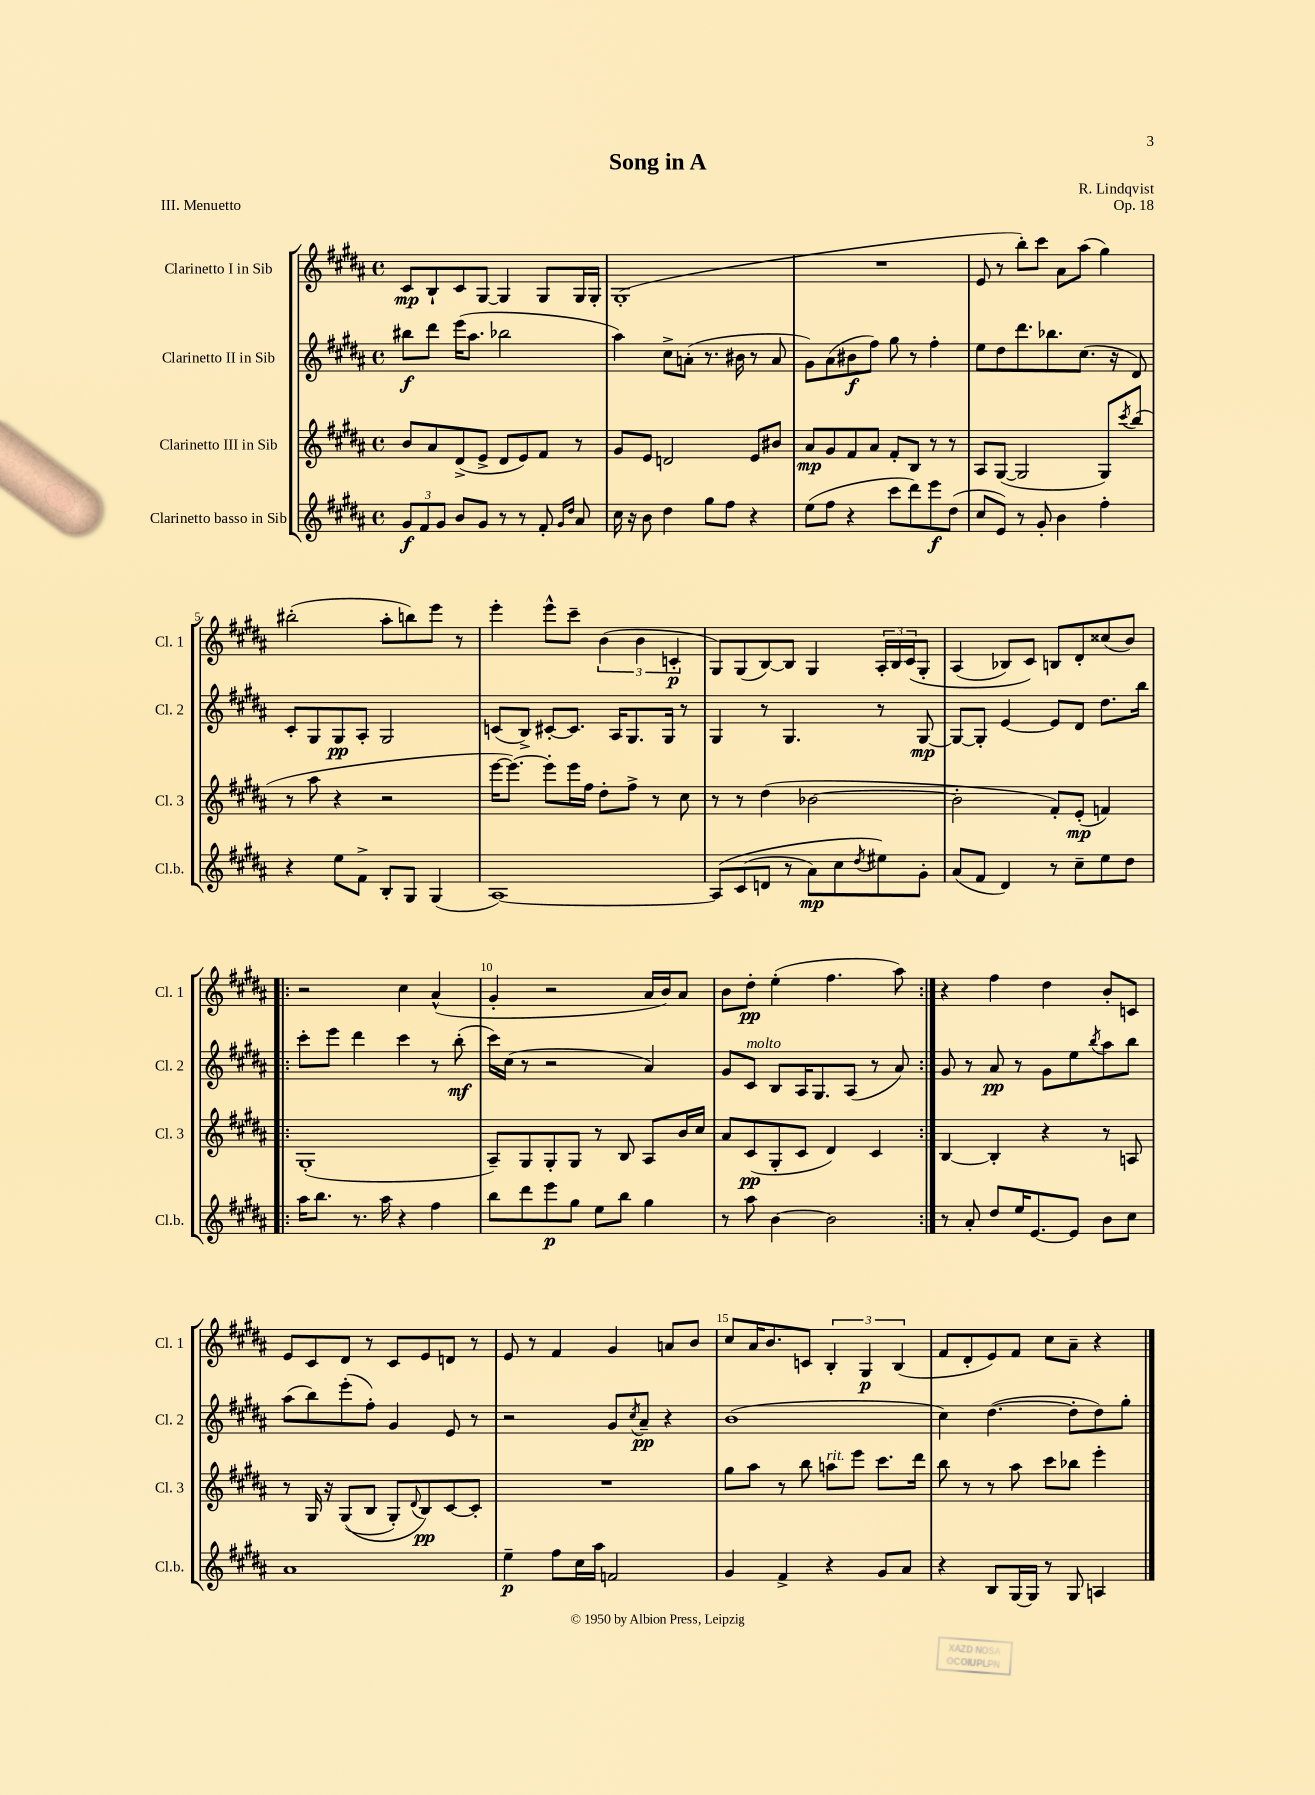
\header { title = "Song in A" composer = "R. Lindqvist" opus = "Op. 18" piece = "III. Menuetto" }
<<
\new StaffGroup <<
\new Staff = "s0" \with { instrumentName = "Clarinetto I in Sib" shortInstrumentName = "Cl. 1" } {
    \clef treble \key b \major \defaultTimeSignature \time 4/4
    cis'8\mp b8-! cis'8 gis8~ gis4 gis8 gis16 gis16-. |
    gis1-.( |
    R1 |
    e'8 r8 b''8-.) cis'''8 ais'8 ais''8( gis''4) |
    bis''2-.( ais''8-. b''8) e'''8 r8 |
    e'''4-. e'''8-^ cis'''8-- \tuplet 3/2 { b'4( b'4 c'4-.\p } |
    gis8) gis8( b8~) b8 gis4 \tuplet 3/2 { ais16-. b16 cis'16\( } gis8-. |
    ais4( bes8) cis'8\) b8 dis'8-. cisis''8( b'8) |
    \repeat volta 2 { r2 cis''4 ais'4-^( |
    gis'4-. r2 ais'16 b'16) ais'8 |
    b'8 dis''8-.\pp e''4-.( fis''4. ais''8) | }
    r4 fis''4 dis''4 b'8-. c'8 |
    e'8 cis'8 dis'8 r8 cis'8 e'8 d'8 r8 |
    e'8 r8 fis'4 gis'4 a'8 b'8 |
    cis''8 ais'16 b'8. c'8 \tuplet 3/2 { b4-. gis4\p b4( } |
    fis'8 dis'8-. e'8) fis'8 cis''8 ais'8-- r4 \bar "|." |
}
\new Staff = "s1" \with { instrumentName = "Clarinetto II in Sib" shortInstrumentName = "Cl. 2" } {
    \clef treble \key b \major \defaultTimeSignature \time 4/4
    bis''8\f dis'''8 e'''16( ais''8. bes''2 |
    ais''4) cis''8-> a'8-.( r8. bis'16 r8 a'8 |
    gis'8) ais'8( bis'8\f fis''8) gis''8 r8 fis''4-. |
    e''8 dis''8 dis'''8. bes''8. cis''8.( r16 dis'8) |
    cis'8-. gis8 gis8\pp ais8-. gis2 |
    c'8( b8->) cis'8~-. cis'8. ais16 gis8. gis16 r8 |
    gis4 r8 gis4. r8 gis8~\mp |
    gis8~ gis8-. e'4~ e'8 dis'8 dis''8. b''16 |
    \repeat volta 2 { cis'''8-. e'''8 dis'''4 cis'''4 r8 b''8-.\mf( |
    cis'''16) cis''16( r8 r2 ais'4) |
    gis'8 cis'8^\markup { \italic "molto" } b8 ais16 gis8. ais8( r8 ais'8) | }
    gis'8 r8 ais'8\pp r8 gis'8 e''8 \acciaccatura { b''8 } ais''8 b''8 |
    ais''8( b''8) e'''8-.( fis''8-.) gis'4 e'8 r8 |
    r2 gis'8 \acciaccatura { cis''8 } ais'8--\pp r4 |
    b'1( |
    cis''4) dis''4.~( dis''8-. dis''8) gis''8-. \bar "|." |
}
\new Staff = "s2" \with { instrumentName = "Clarinetto III in Sib" shortInstrumentName = "Cl. 3" } {
    \clef treble \key b \major \defaultTimeSignature \time 4/4
    b'8 ais'8 dis'8->( e'8-> dis'8 e'8) fis'8 r8 |
    gis'8 e'8 d'2 e'8 bis'8 |
    ais'8\mp gis'8 fis'8 ais'8 fis'8-. b8 r8 r8 |
    ais8 gis8~( gis2 gis8) \acciaccatura { cis'''8 } b''8( |
    r8 ais''8 r4 r2 |
    e'''16~ e'''8.~) e'''8-. e'''16 fis''16 dis''8-. fis''8-> r8 cis''8 |
    r8 r8 dis''4( bes'2~ |
    bes'2-. fis'8-.) e'8-.\mp( f'4) |
    \repeat volta 2 { gis1-.( |
    ais8--) gis8 gis8-. gis8 r8 b8 ais8 b'16 cis''16 |
    ais'8 cis'8\pp( gis8-. cis'8 dis'4) cis'4 | }
    b4~ b4-. r4 r8 a8 |
    r8 gis16 r16 gis8(\( b8 gis8-.) \appoggiatura { dis'8 } b8\pp\) cis'8~ cis'8-. |
    R1 |
    gis''8 ais''8 r8 b''8 a''8^\markup { \italic "rit." } e'''8 cis'''8. dis'''16 |
    b''8 r8 r8 ais''8 cis'''8 bes''8 e'''4-. \bar "|." |
}
\new Staff = "s3" \with { instrumentName = "Clarinetto basso in Sib" shortInstrumentName = "Cl.b." } {
    \clef treble \key b \major \defaultTimeSignature \time 4/4
    \tuplet 3/2 { gis'8\f fis'8 gis'8 } b'8 gis'8 r8 r8 fis'8-. \grace { gis'16 dis''16 } ais'8 |
    cis''16 r16 b'8 dis''4 gis''8 fis''8 r4 |
    e''8( fis''8 r4 cis'''8 dis'''8) e'''8\f dis''8( |
    cis''8 e'8) r8 gis'8-. b'4 fis''4-. |
    r4 e''8 fis'8-> b8-. gis8 gis4( |
    ais1~) |
    ais8\( cis'8( d'8 r8 ais'8\mp) cis''8 \acciaccatura { dis''8 } eis''8\) gis'8-. |
    ais'8( fis'8 dis'4) r8 cis''8-- e''8 dis''8 |
    \repeat volta 2 { ais''16 b''8. r8. ais''16 r4 fis''4 |
    b''8 dis'''8 e'''8\p gis''8 e''8 b''8 gis''4 |
    r8 ais''8 b'4~ b'2 | }
    r8 ais'8-. dis''8 e''16 e'8.~ e'8 b'8 cis''8 |
    ais'1 |
    e''4--\p fis''8 cis''16 ais''16 f'2 |
    gis'4 fis'4-> r4 gis'8 ais'8 |
    r4 b8 gis16~ gis16 r8 gis8 a4 \bar "|." |
}
>>
>>
\layout { \context { \Score \override BarNumber.break-visibility = ##(#f #t #t) barNumberVisibility = #(every-nth-bar-number-visible 5) } }
